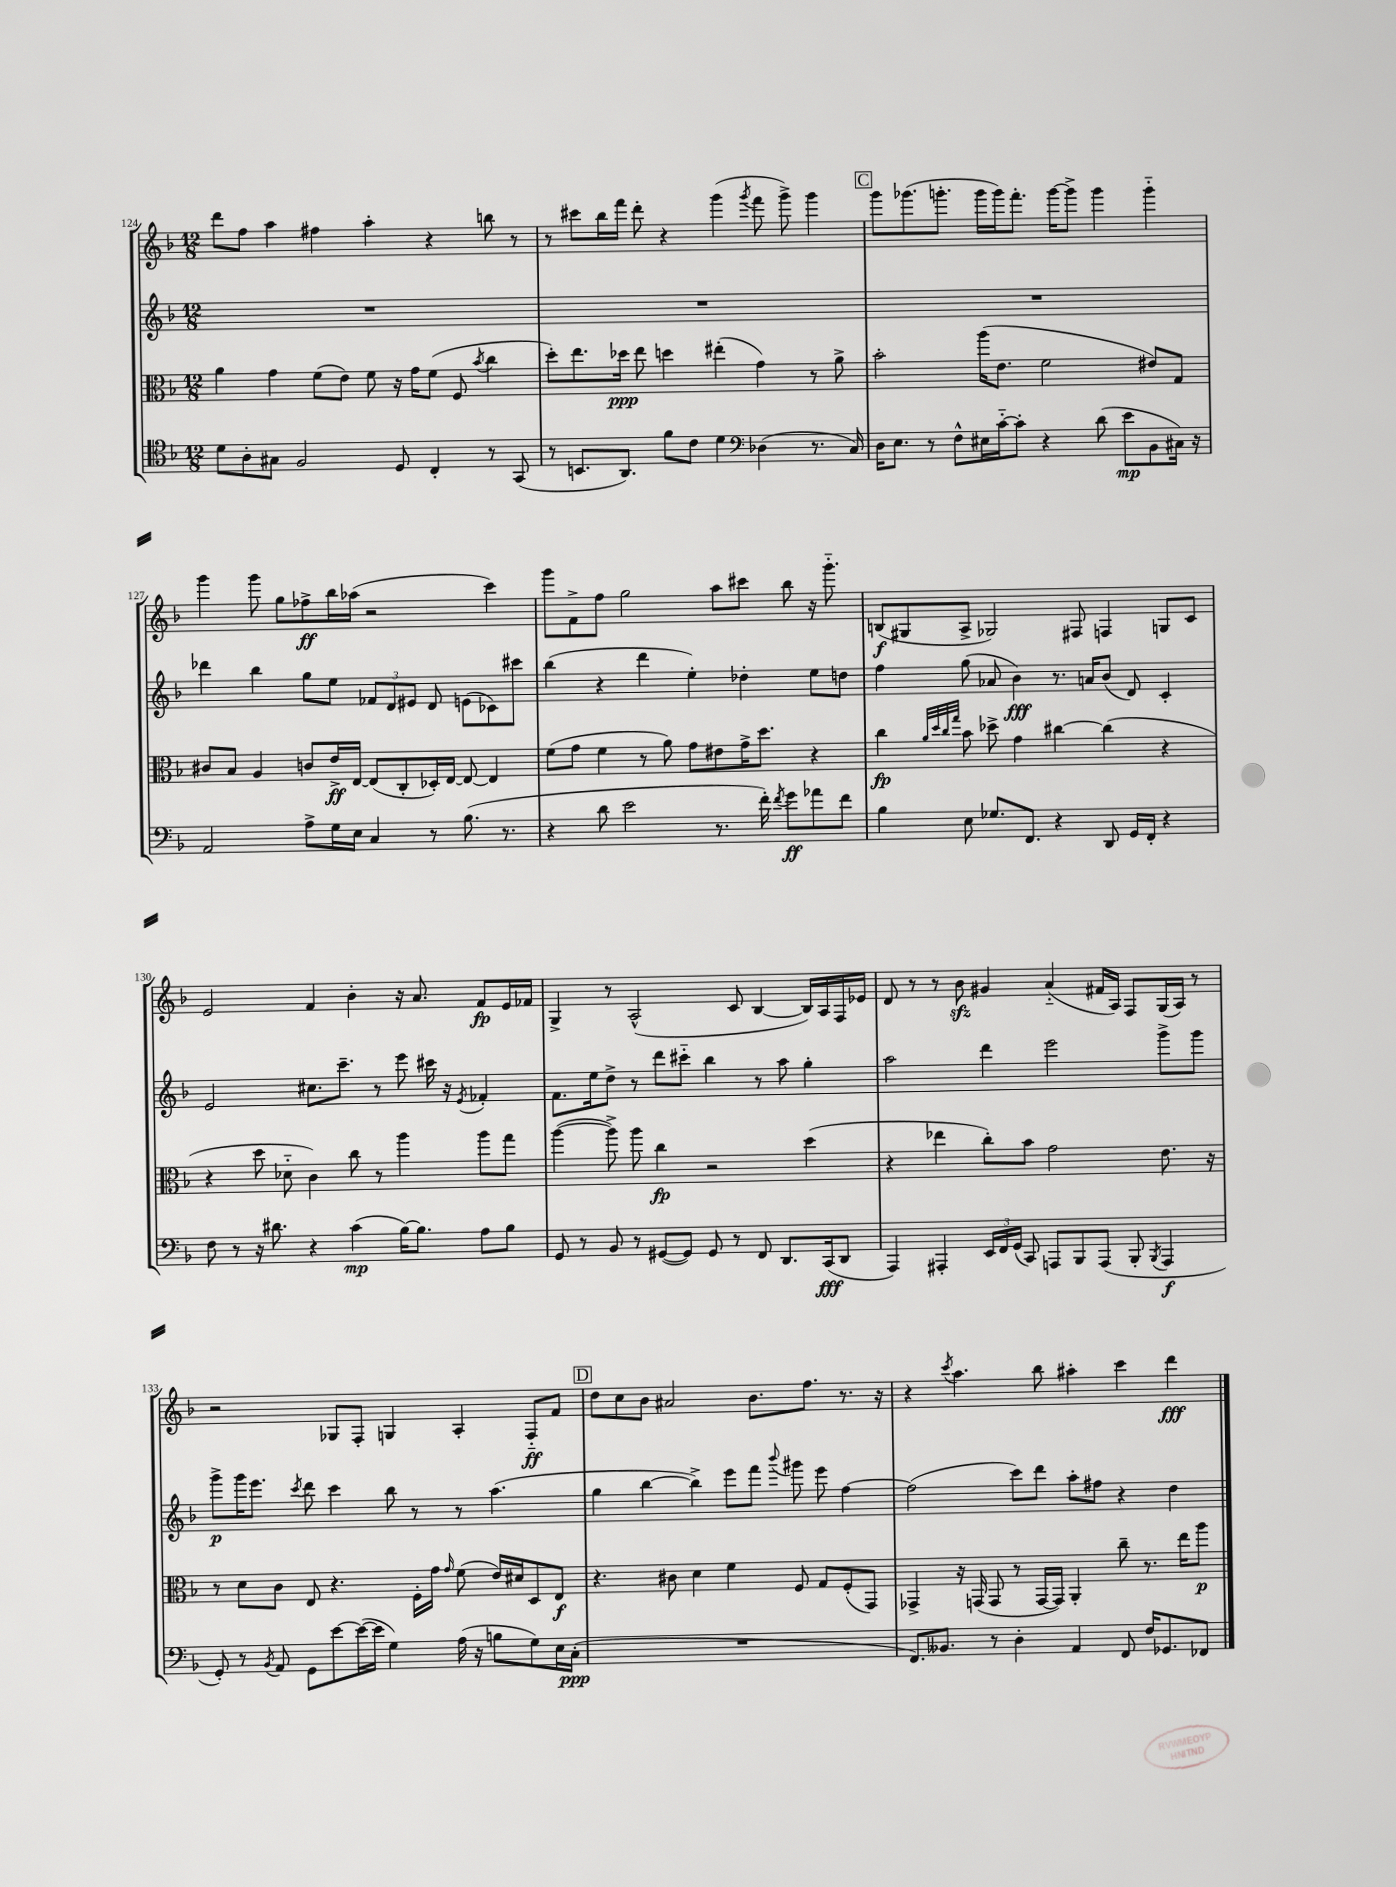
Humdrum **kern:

**kern	**kern	**kern	**kern
*staff4	*staff3	*staff2	*staff1
*clefC4	*clefC3	*clefG2	*clefG2
*k[b-]	*k[b-]	*k[b-]	*k[b-]
*M12/8	*M12/8	*M12/8	*M12/8
8d	4a	1.r	8ddd
8A'	.	.	8ff
8G#	4g	.	4aa
2F	.	.	.
.	(8f	.	4ff#
.	8e)	.	.
.	8f	.	4aa'
8D	16r	.	.
.	16g	.	.
4C'	(8f	.	4r
.	8F	.	.
.	8qb-	.	.
8r	4cc	.	8bb
(8GG	.	.	8r
=	=	=	=
8r	8dd')	1.r	8r
8.BB	8.ee	.	8ccc#
.	.	.	16bb-
8.AA)	16dd-	.	16fff
.	8ee	.	8ddd'
8f	4dd	.	4r
8c	.	.	.
4d	(4ee#'	.	(4ggg
*clefF4	*	*	*
.	.	.	8qggg
(4D-	4g)	.	8fff
.	.	.	8ggg^)
8.r	8r	.	4ggg
.	8a^	.	.
16C)	.	.	.
=	=	=	=
16D	2b-'	1.r	8ggg
8.E	.	.	.
.	.	.	(8.ggg-
8r	.	.	.
.	.	.	8.ggg'
8F^^	.	.	.
16E#	(16aa	.	16ggg
[16c'~	8.e	.	16ggg)
8c']	.	.	8.fff'
4r	2f	.	.
.	.	.	[16ggg
.	.	.	8ggg^]
(8d	.	.	4ggg
8e	.	.	.
8BB-	8e#)	.	4ggg'~
16C#)	8G	.	.
16r	.	.	.
=	=	=	=
2AA	8c#	4ddd-	4ggg
.	8B-	.	.
.	4A	4bb-	8ggg
.	.	.	8gg
8A^	8c	8gg	8ff-^
16G	16e^	8ee	16bb-
16E	[16E	.	(16aa-
4C	(8E]	12f-	2r
.	.	12d	.
.	8C'	.	.
.	.	12e#	.
8r	16D-')	8d	.
.	[16E	.	.
(8.B-	8E_	(8e	.
.	4E]	8c-)	4ccc)
8.r	.	.	.
.	.	8ccc#	.
=	=	=	=
4r	(8f	(4bb-	8ggg
.	8g	.	8f^
8d	4f	4r	8ff
2e	.	.	2gg
.	8r	4ddd	.
.	8a)	.	.
.	8g	4ee')	.
8.r	8e#	.	8aa
.	16g^	4dd-'	8ccc#
16f')	8.dd	.	.
8qf	.	.	.
8g	.	.	8bb-
8a-	4r	8ee	16r
.	.	.	8.ggg'~
8f	.	8dd	.
=	=	=	=
4B-	4cc	4ff	(8B
.	.	.	8G#
.	32qqa	.	.
.	32qqdd	.	.
.	32qqcc	.	.
.	32qqgg	.	.
8E	8b-	(8gg	8A^
8.G-	8dd-^	8a-	2G-)
.	4g	4b-)	.
8.FF	.	.	.
4r	[4cc#	8.r	.
.	.	.	8F#
.	.	16a	.
8DD	(4cc#]	(8b-	4F
16GG	.	8d)	.
16FF'	.	.	.
4r	4r	4c'	8G
.	.	.	8c
=	=	=	=
8F	4r	2e	2e
8r	.	.	.
16r	8dd	.	.
8.d#	.	.	.
.	8d-'~	.	.
4r	4c)	8.cc#	4f
.	.	8.ccc~	.
(4c	8cc	.	4b-'
.	8r	8r	.
[16B-)	4aa	8eee	16r
8.B-]	.	.	8.a
.	.	16ccc#	.
.	.	16r	.
.	.	8qe	.
8A	8aa	4f-'	8f
8B-	8gg	.	16e
.	.	.	16f-
=	=	=	=
8GG	([4aa	8.f	4G^
8r	.	.	.
.	.	16ee	.
8BB-	8aa^])	8dd^	8r
8r	8aa	8r	(2A^^
([8GG#	4cc	8ddd	.
8GG#])	.	8ccc#'~	.
8GG#	2r	4bb-	.
8r	.	.	8c
8FF	.	8r	[4B-
8.DD	.	8aa	.
.	(4dd	4gg'	16B-])
(16CC	.	.	16A
8DD	.	.	16F
.	.	.	16e-
=	=	=	=
4AAA)	4r	2aa	8d
.	.	.	8r
4AAA#'	4ee-	.	8r
.	.	.	8b-
24EE	8cc')	4ddd	4g#
24FF	.	.	.
(24GG	.	.	.
8CC)	8b-	.	.
8AAA	2g	2eee	(4a'~
8BBB-	.	.	.
(8AAA	.	.	16f#
.	.	.	16A)
8BBB-'	.	.	8F
8qBBB-	.	.	.
4AAA	8.e	8ggg^	(16G
.	.	.	16A)
.	.	8ggg	8r
.	16r	.	.
=	=	=	=
8GG')	8r	8ggg^	2r
8r	8d	16ggg	.
.	.	8.eee	.
8qBB-	.	.	.
8AA	8c	.	.
.	.	8qccc	.
8GG	8E	8ddd	.
[8e	4.r	4ccc	8G-
(16e_	.	.	8F'
16e]	.	.	.
4G)	.	8bb-	4G
.	16F'	8r	.
.	16g	.	.
.	16qqg	.	.
(16A	(8f	8r	4A'
16r	.	.	.
8B	16e)	(4.aa	.
.	16d#	.	.
8G)	8D	.	8F'~
16E	8E	.	8f
(16C'	.	.	.
=	=	=	=
1.r	4.r	4gg	8dd
.	.	.	8cc
.	.	[4bb-	8b-
.	8c#	.	2a#
.	4d	4bb-^])	.
.	4f	8eee	.
.	.	8fff	8.b-
.	.	8qqbbb-	.
.	8F	8ggg#	.
.	.	.	8.ff
.	8G	8eee	.
.	(8F'	[4ff	8.r
.	8GG)	.	.
.	.	.	16r
=	=	=	=
8.FF)	4GG-^	(2ff]	4r
8.BB--	.	.	.
.	.	.	8qccc
.	16r	.	4.aa
.	(16GG	.	.
8r	8GG	.	.
4D'	8r	8ccc)	.
.	[16GG	8ddd	8bb-
.	16GG])	.	.
4AA	4AA'	8aa'	4aa#'
.	.	8ff#	.
8FF	8cc~	4r	4ccc
16F	8.r	.	.
8.GG-	.	.	.
.	.	4dd	4ddd
.	16ee	.	.
8FF-	8aa	.	.
==	==	==	==
*-	*-	*-	*-
